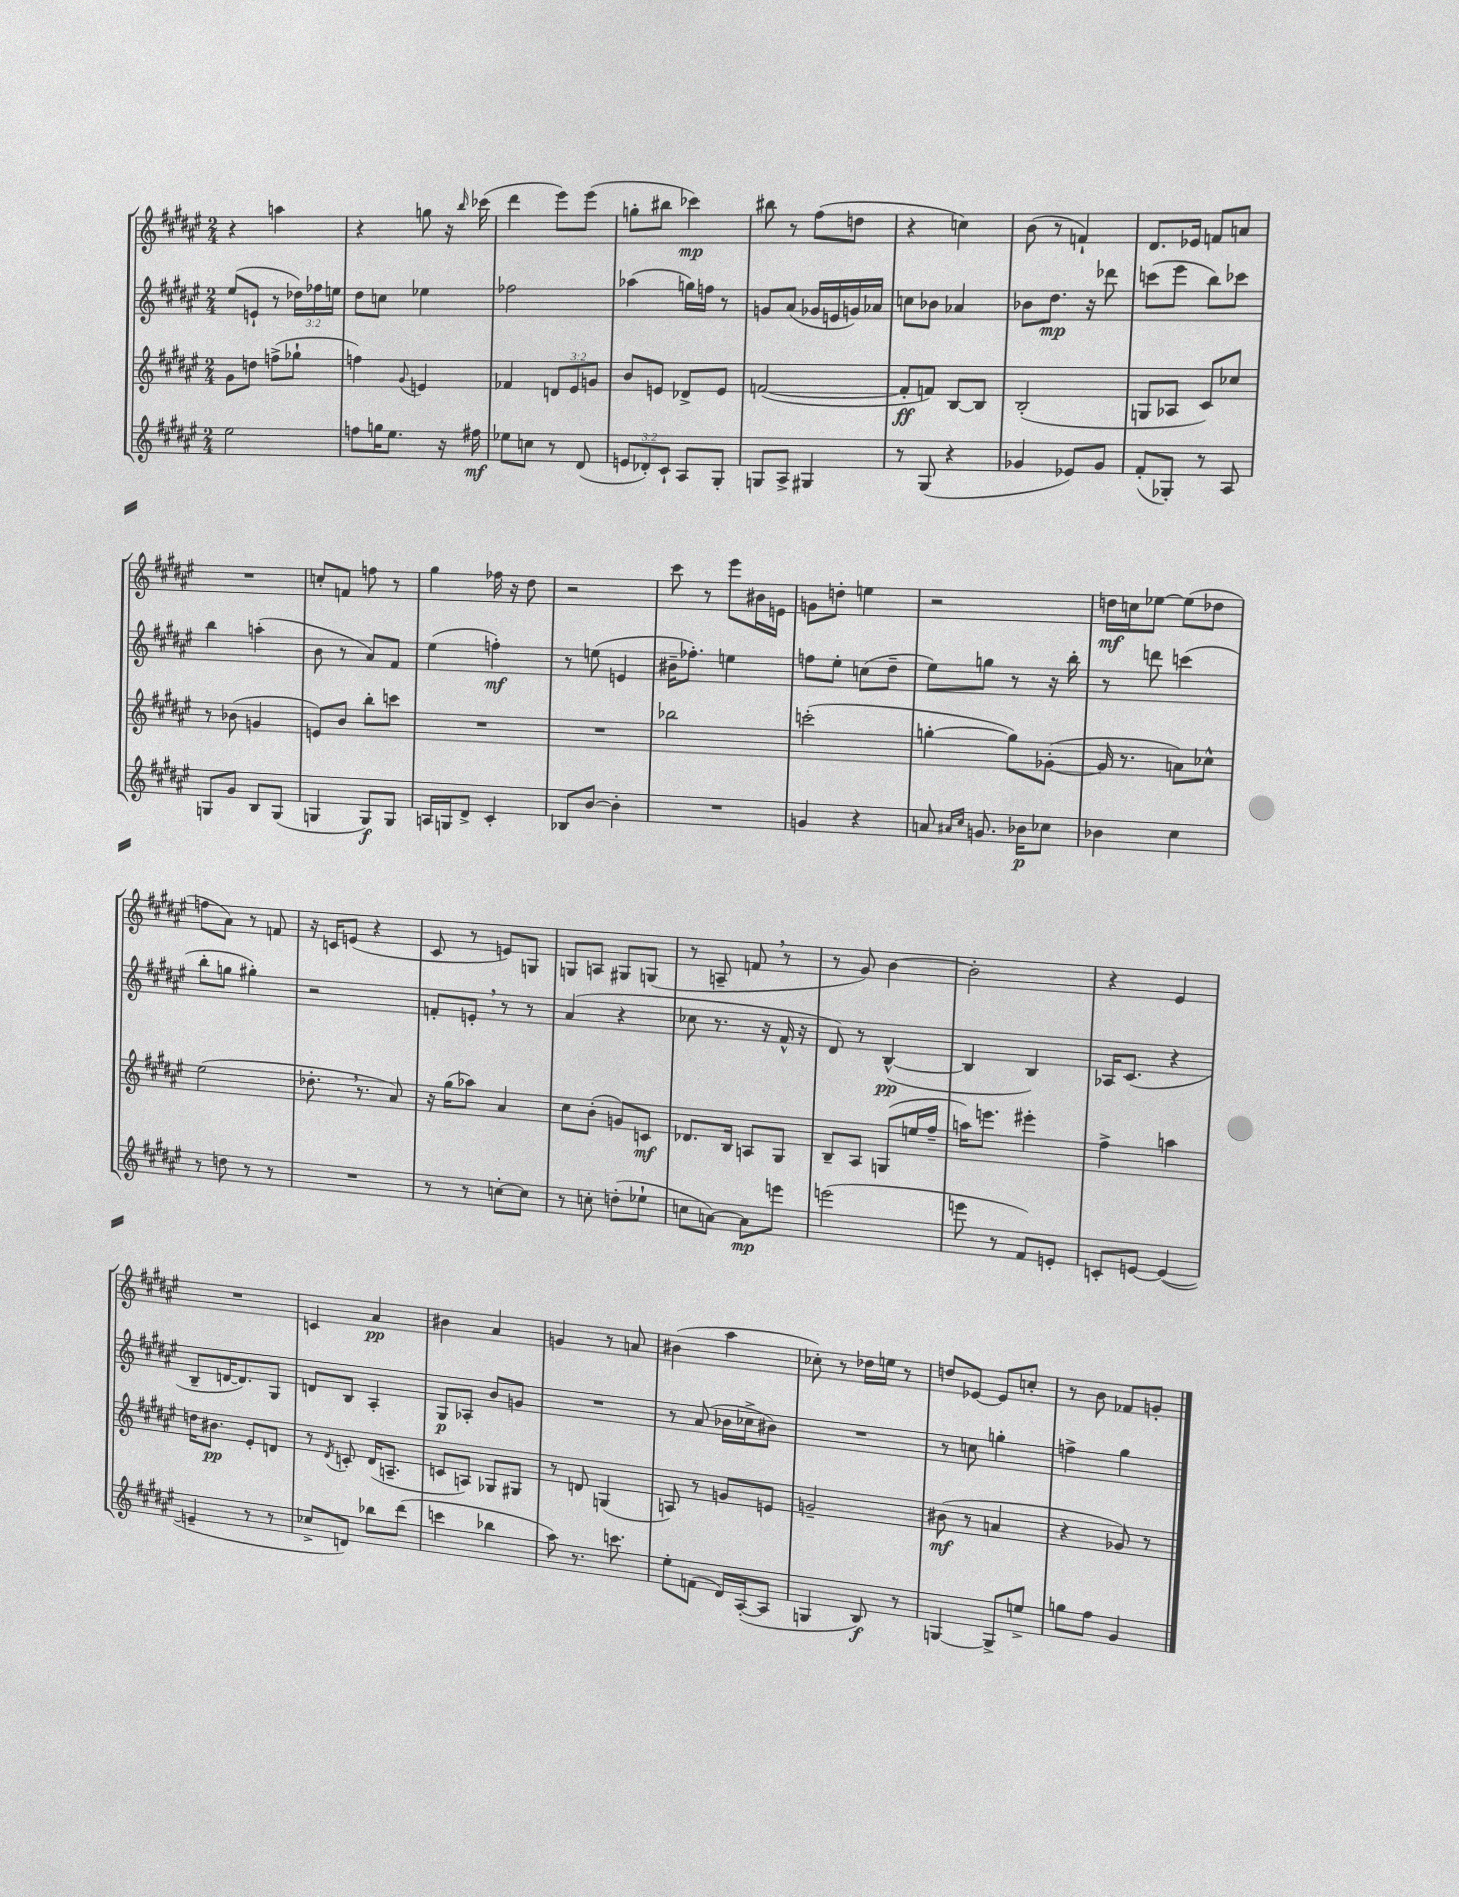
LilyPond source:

<<
\new StaffGroup <<
\new Staff = "s0" {
    \clef treble \key fis \major \numericTimeSignature \time 2/4
    r4 a''4 |
    r4 g''8 r16 \grace { b''16 } ces'''16( |
    dis'''4 eis'''8) eis'''8( |
    g''8-. bis''8 ces'''4\mp) |
    bis''8 r8 fis''8( d''8 |
    r4 c''4) |
    b'8( r8 f'4-!) |
    dis'8. ees'16 f'8 a'8 |
    R2 |
    c''8-. f'8 f''8 r8 |
    gis''4 fes''16 r16 dis''8 |
    r2 |
    cis'''8 r8 eis'''8 bis'16 e'16 |
    g'8 d''8-. e''4 |
    r2 |
    d''16\mf c''16 ees''8~ ees''8( des''8 |
    f''8 ais'8) r8 f'8 |
    r16 c'16 e'8( r4 |
    cis'8 r8 e'8) g8 |
    g8 a8 gis8 g8( |
    r8 a8-- f'8 \breathe r8 |
    r8 gis'8) b'4~ |
    b'2-. |
    r4 eis'4 |
    R2 |
    c'4 ais'4\pp |
    bis'4 ais'4 |
    g'4 r8 a'8 |
    bis'4( ais''4 |
    ces''8-.) r8 des''16 e''16 r8 |
    d''8 ees'8~ ees'8 c''8-. |
    r8 b'8 fes'8 g'8-. \bar "|." |
}
\new Staff = "s1" {
    \clef treble \key fis \major \numericTimeSignature \time 2/4 \override Staff.TupletNumber.text = #tuplet-number::calc-fraction-text
    eis''8( e'8-! r8 \tuplet 3/2 { des''16) fes''16 e''16 } |
    dis''8 c''8 ees''4 |
    fes''2 |
    aes''4( g''16) f''16 r8 |
    g'8 ais'8( ges'16 e'16 g'16) aes'16 |
    c''8 bes'8 aes'4 |
    bes'8 dis''8.\mp r16 des'''8 |
    c'''8( eis'''8 b''8) ces'''8 |
    b''4 a''4-.( |
    b'8 r8 ais'8) fis'8 |
    eis''4( f''4-.\mf) |
    r8 e''8( e'4 |
    bis'16-- fes''8.-.) e''4 |
    f''8 eis''8-. c''8( dis''8-- |
    eis''8) g''8 r8 r16 b''16-. |
    r8 d'''8 c'''4( |
    b''8-. g''8 gis''4-.) |
    r2 |
    f'8-. e'8-. \breathe r8 r8 |
    ais'4( r4 |
    ces''8 r8. r16 fis'16-^ r16 |
    dis'8) r8 b4~-^\pp( |
    b4 b4) |
    aes16 cis'8.( r4 |
    b8-- d'16~ d'8.) gis8 |
    d'8 b8 ais4-. |
    gis8\p aes8-. b'8 g'8 |
    R2 |
    r8 ais'8( bes'16 ces''16-> bis'8) |
    R2 |
    r8 c''8 g''4-. |
    f''4-> gis''4 \bar "|." |
}
\new Staff = "s2" {
    \clef treble \key fis \major \numericTimeSignature \time 2/4 \override Staff.TupletNumber.text = #tuplet-number::calc-fraction-text
    gis'8 d''8 f''8->( ges''8-! |
    f''4) \appoggiatura { gis'8 } e'4 |
    fes'4 \tuplet 3/2 { d'8 eis'8 g'8 } |
    b'8 e'8 des'8-> e'8 |
    f'2~( |
    f'8-.\ff f'8) b8~ b8 |
    b2-.( |
    g8 aes8 cis'8) ces''8 |
    r8 bes'8( g'4 |
    e'8) b'8 b''8-. c'''8 |
    R2 |
    R2 |
    bes''2 |
    c'''2-.( |
    g''4~-. g''8) ges'8~-.( |
    ges'16 r8. a'8) ces''8-^ |
    eis''2( |
    des''8.-. \breathe r8. ais'8) |
    r16 gis''16( aes''8) ais'4 |
    cis''8 b'8-.( g'8) c'8\mf |
    des'8. b16 a8 gis8 |
    b8-- ais8 g8( e''16 fis''16-- |
    a''16) e'''8. eis'''4-. |
    fis''4-> a''4 |
    d''16 bis'8.\pp eis'8-. d'8 |
    r8 \acciaccatura { dis'8 } c'8-. dis'16( a8.-- |
    c'8 a8) ges8 gis8 |
    r8 d'8 g4( |
    a8) r8 g'8 e'8 |
    g'2-- |
    bis'8\mf( r8 a'4 |
    r4 ges'8) r8 \bar "|." |
}
\new Staff = "s3" {
    \clef treble \key fis \major \numericTimeSignature \time 2/4 \override Staff.TupletNumber.text = #tuplet-number::calc-fraction-text
    eis''2 |
    f''8 g''16 eis''8. r16 fis''16\mf |
    ees''8 c''8 r8 dis'8( |
    \tuplet 3/2 { e'8 des'8-.) cis'8-! } ais8 gis8-. |
    g8 ais8-> gis4 |
    r8 gis8( r4 |
    ges'4 ees'8) ges'8 |
    fis'8-.( ges8-.) r8 ais8 |
    g8 gis'8 b8 g8( |
    g4 g8\f) g8 |
    a16 g16 dis'8-> cis'4-. |
    bes8 b'8~ b'4-. |
    R2 |
    g'4 r4 |
    a'8 \grace { ais'16 cis''16 } g'8. bes'16\p ces''8 |
    bes'4 cis''4 |
    r8 d''8 r8 r8 |
    R2 |
    r8 r8 c''8~-. c''8 |
    r8 c''8-. d''8-.( ees''8-! |
    c''8 a'8~) a'8\mp e'''8 |
    e'''2( |
    e'''8 r8 fis'8) e'8-. |
    c'8-. e'8~ e'4~( |
    e'4-- r8 r8 |
    ces''8-> d'8) bes''8 dis'''8( |
    c'''4 bes''4 |
    ais''8) r8. c'''8. |
    eis''8-. f'8( dis'16) ais16~-.( ais8 |
    g4 b8\f) r8 |
    g4~ g8-> e''8-> |
    g''8 fis''8 gis'4 \bar "|." |
}
>>
>>
\layout { \context { \Score \remove "Bar_number_engraver" } }
